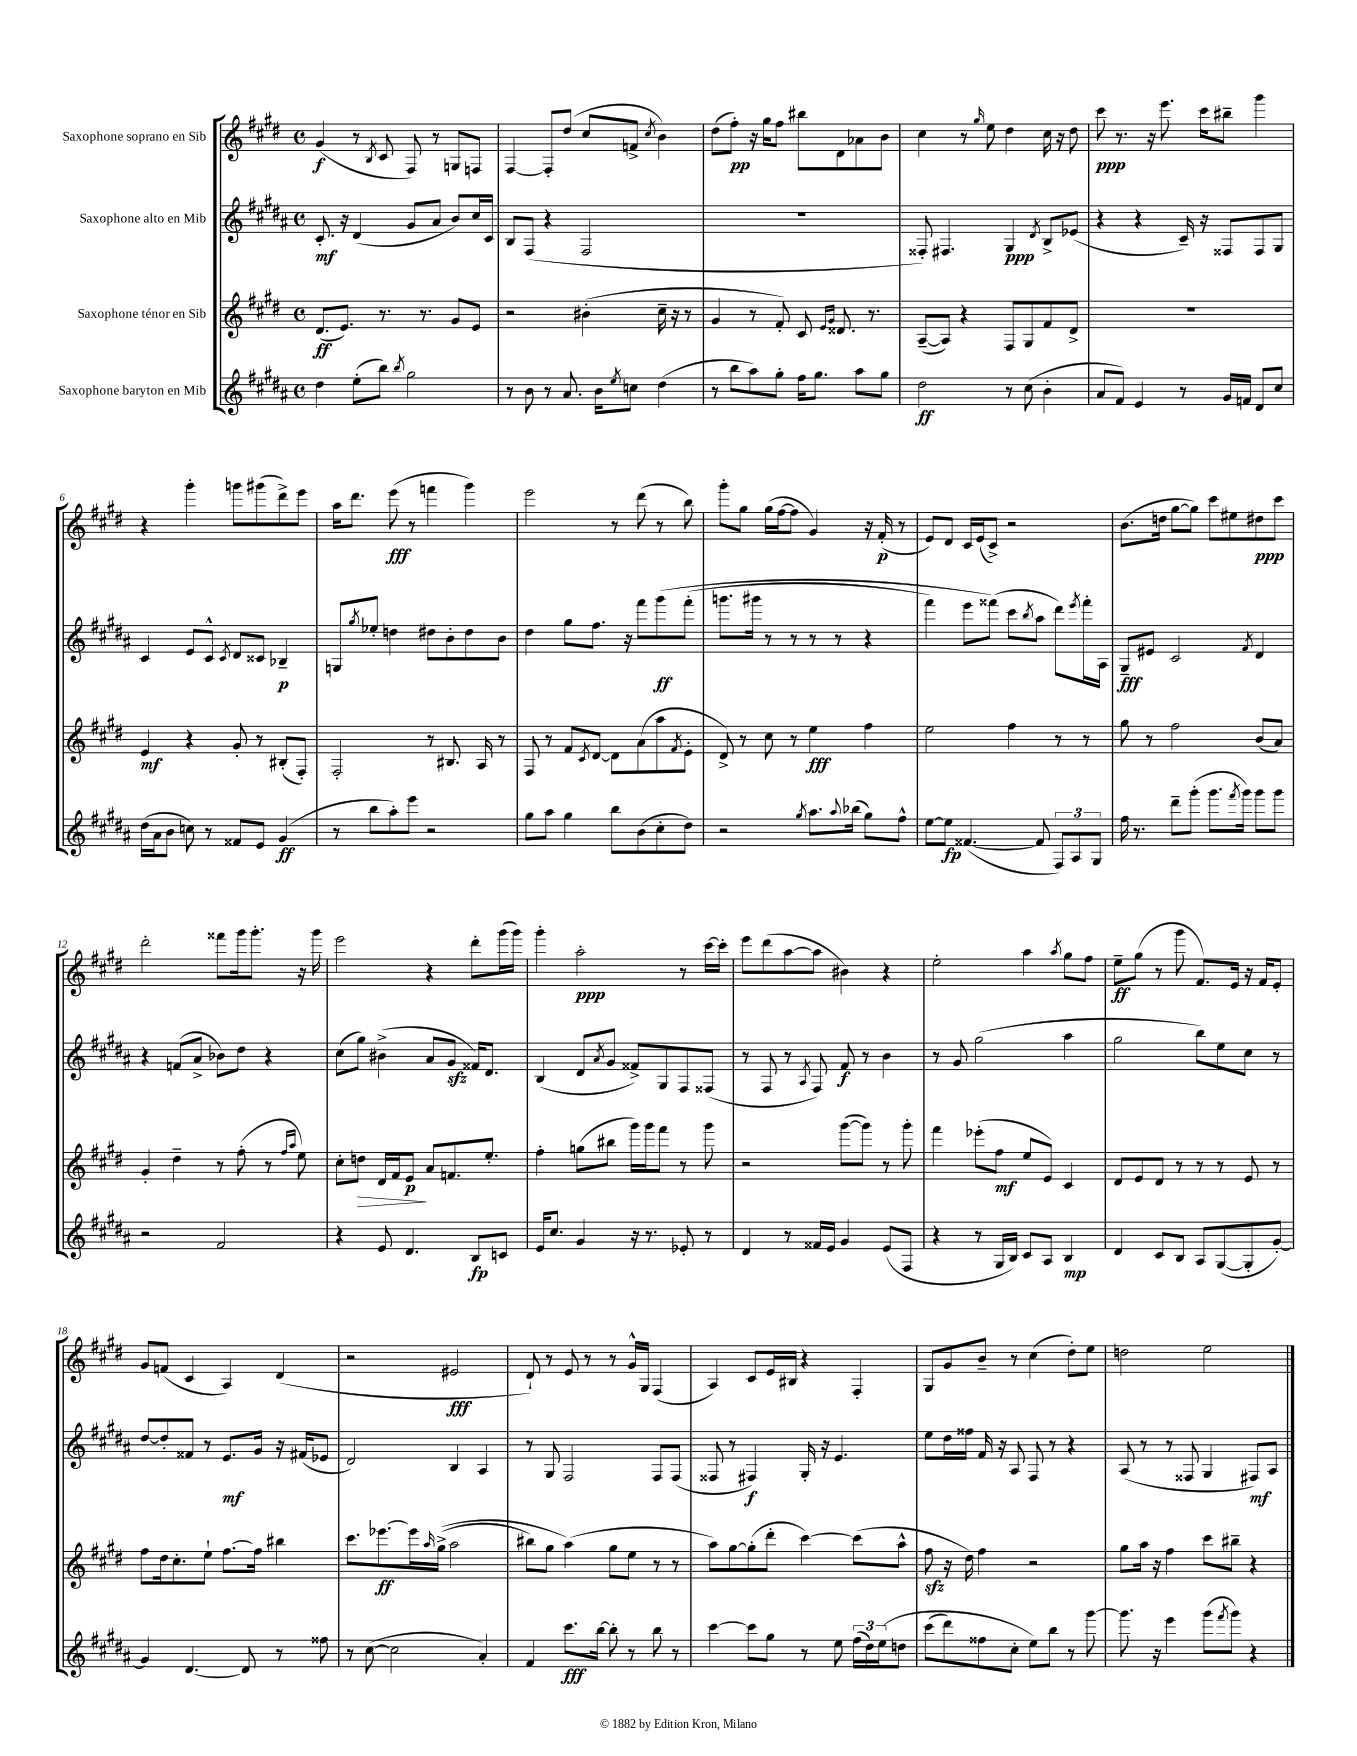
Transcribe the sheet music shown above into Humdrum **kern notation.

**kern	**kern	**kern	**kern
*staff4	*staff3	*staff2	*staff1
*clefG2	*clefG2	*clefG2	*clefG2
*k[f#c#g#d#a#]	*k[f#c#g#d#]	*k[f#c#g#d#a#]	*k[f#c#g#d#]
*M4/4	*M4/4	*M4/4	*M4/4
*met(c)	*met(c)	*met(c)	*met(c)
4dd#	(8.d#	8.c#'	(4g#
.	8.e)	16r	.
(8ee'	.	(4d#	8r
.	.	.	8qB
8bb)	8.r	.	8c#
8qbb	.	.	.
2gg#	.	8g#	8F#)
.	8.r	.	.
.	.	8a#	8r
.	8g#	8b)	8G
.	8e	16cc#	8F
.	.	16c#	.
=	=	=	=
8r	2r	8B	[4F#
8b	.	(8F#	.
8r	.	4r	8F#']
8.a#	.	.	(8dd#
.	(4b#'	2F#	8cc#
16b	.	.	.
8qee	.	.	.
8cc	.	.	8f^
.	.	.	8qcc#
(4dd#	16cc#~	.	4b)
.	16r	.	.
.	8r	.	.
=	=	=	=
8r	4g#	1r	(8dd#
8bb	.	.	8ff#')
8aa#)	8r	.	16r
.	.	.	16gg#
8gg#'	8f#')	.	8ff#
16ff#	8c#	.	8bb#
8.gg#	.	.	.
.	16qqe	.	.
.	16qqg#	.	.
.	8.d##	.	8d#
8aa#	.	.	8a-
.	8.r	.	.
8gg#	.	.	8b
=	=	=	=
2dd#	([8A~	8F##')	4cc#
.	8A])	4.F#	.
.	4r	.	8r
.	.	.	16qqgg#
.	.	.	8ee
8r	8F#	4G#	4dd#
(8cc#	8G#	.	.
.	.	8qd#	.
4b'	8f#	8B^	16cc#
.	.	.	16r
.	8d#^	(8e-	8dd#
=	=	=	=
8a#	1r	4r	8ccc#
8f#)	.	.	8.r
4e	.	4r	.
.	.	.	16r
.	.	.	8.eee
8r	.	16c#~)	.
.	.	16r	16ccc#
16g#	.	8F##	8bb#~
16f	.	.	.
8d#	.	8F##	4ggg#
8cc#	.	8G#	.
=	=	=	=
(16dd#	4e	4c#	4r
16a#	.	.	.
8b	.	.	.
8cc)	4r	8e	4ggg#'
8r	.	8c#^^	.
.	.	8qc#	.
8f##	8g#'	8d#	8ggg
8e	8r	8c##	(8ggg#
(4g#	(8B#'	4B-~	8ddd#^)
.	8F#')	.	8eee
=	=	=	=
8r	2F#'	8G	16aa
.	.	.	8.ddd#
.	.	8qgg#	.
8bb	.	8ee-'	.
8aa#')	.	4dd	(8eee
8eee	.	.	8r
2r	8r	8dd#	4fff
.	8.B#	8b'	.
.	.	8dd#	4ggg#)
.	16A	.	.
.	8r	8b	.
=	=	=	=
8gg#	8F#	4dd#	2eee
8aa#	8r	.	.
4gg#	8f#	8gg#	.
.	8qc#	.	.
.	[8d#	8.ff#	.
8bb	8d#]	.	8r
.	.	16r	.
(8b	(8a	8fff#	(8ddd#
8cc#'	8aa	&(8ggg#	8r
.	8qf#	.	.
8dd#)	8e'	(8fff#'	8bb)
=	=	=	=
2r	8d#^)	8.ggg	8ggg#'
.	8r	.	8gg#
.	.	16ggg#	.
.	8cc#	8r	(16gg#
.	.	.	[16ff#
.	8r	8r	8ff#]
8qgg#	.	.	.
8.aa#	4ee	8r	4g#)
.	.	8r	.
8qqaa#	.	.	.
(16bb-	.	.	.
8gg#)	4ff#	4r	16r
.	.	.	(16f#'
8ff#^^	.	.	8r
=	=	=	=
[8ee	2ee	4fff#)	8e)
8ee]	.	.	8d#
([4.f##	.	8eee	16c#
.	.	.	(16e
.	.	(8fff##&)	8c#^)
.	4ff#	8ccc#	2r
.	.	8qbb	.
8f##]	.	8aa#	.
12F#)	8r	8ddd#)	.
12A#	.	.	.
.	.	8qeee	.
.	8r	16fff##'	.
12G#	.	.	.
.	.	16A#	.
=	=	=	=
16ff#	8gg#	8G#~	(8.b
8.r	.	.	.
.	8r	8e#	.
.	.	.	16dd
8ddd#~	2ff#	2c#	[8gg#
(8ggg#'	.	.	8gg#])
8.ggg#	.	.	8ccc#
.	.	.	8ee#
8qfff#	.	.	.
16ggg#)	.	.	.
.	.	8qf#	.
8ggg#	(8b	4d#	8dd#
8ggg#	8a)	.	8ccc#
=	=	=	=
2r	4g#'	4r	2ddd#'
.	4dd#~	(8f	.
.	.	8a#^	.
2f#	8r	8b-)	8fff##
.	(8ff#'	8dd#	16ggg#
.	.	.	8.ggg#'
.	8r	4r	.
.	16qqff#	.	.
.	16qqaa	.	.
.	8ee)	.	16r
.	.	.	16ggg#
=	=	=	=
4r	8cc#'	(8cc#	2eee
.	8dd	8gg#)	.
8e	16d#	(4b#^	.
.	16f#	.	.
4.d#	8e	.	.
.	8a	8a#	4r
.	8.f	8g#	.
8B	.	16f##)	8ddd#'
.	8.ee'	8.d#	.
8c	.	.	(16ggg#
.	.	.	16ggg#)
=	=	=	=
16e	4ff#'	(4B	4ggg#'
8.cc#	.	.	.
4g#	(8gg	8d#	2aa'
.	.	8qa#	.
.	8bb#	8g#	.
16r	16ggg#)	8f##^)	.
8.r	16ggg#	.	.
.	8fff#	8G#	.
8e-'	8r	8F#	8r
8r	8ggg#	(8F##	[16ccc#
.	.	.	16ccc#']
=	=	=	=
4d#	2r	8r	8eee
.	.	8F#	(8ddd#
8r	.	8r	[8aa
.	.	8qA#	.
16f##	.	8F#)	8aa]
16e	.	.	.
4g#	([8ggg#	8f#	4b#)
.	8ggg#])	8r	.
(8e	8r	4b	4r
8F#	8ggg#'	.	.
=	=	=	=
4r	4fff#	8r	2ee'
.	.	8g#	.
8r	(8eee-'	(2gg#	.
16G#	8ff#	.	.
16B)	.	.	.
8c#	8ee	.	4aa
8A#	8e)	.	.
.	.	.	8qaa
4B	4c#	4aa#	8gg#
.	.	.	8ff#
=	=	=	=
4d#	8d#	2gg#	8ee~
.	8e	.	(8gg#
8c#	8d#	.	8r
8B	8r	.	8ggg#
8A#	8r	8bb)	8.f#)
([8G#	8r	8ee	.
.	.	.	16e
8G#']	8e	8cc#	16r
.	.	.	16f#
[8g#')	8r	8r	8e'
=	=	=	=
4g#]	8ff#	[8dd#	8g#
.	16dd#	8dd#']	(8f
.	8.cc#'	.	.
[4.d#	.	8f##	4c#
.	8ee`	8r	.
.	[8.ff#	8.e	4A)
8d#]	.	.	.
.	16ff#]	16g#	.
8r	4bb#	16r	(4d#
.	.	(16f#	.
8ff##	.	8e-	.
=	=	=	=
8r	8.ccc#	2d#)	2r
([8cc#	.	.	.
.	[8.eee-	.	.
2cc#]	.	.	.
.	16eee-]	.	.
.	16qqaa	.	.
.	&((16gg#^	.	.
.	2aa	4B	2e#
4a#')	.	4A#	.
=	=	=	=
4f#	8bb#)	8r	8d#`)
.	8gg#	8G#	8r
8.ccc#	(4aa&)	2F#	8e
.	.	.	8r
[16bb	.	.	.
8bb']	8gg#	.	8r
8r	8ee	.	16g#^^
.	.	.	16G#
8bb	8r	8F#	(4F#
8r	8r	(8F#	.
=	=	=	=
[4ccc#	8aa)	8F##	4A)
.	[8gg#	8r	.
8ccc#]	(8gg#']	4F#)	8c#
8gg#	8ddd#'	.	16e
.	.	.	16B#
8r	[4ccc#)	16G#'	4r
.	.	16r	.
8ee	.	4.e	.
(24ff#	(8ccc#]	.	4F#'
24dd#)	.	.	.
&(24ee	.	.	.
8dd	8aa^^	.	.
=	=	=	=
(8ccc#	8ff#	8ee	8G#
8ddd#)	16r	16dd#	8g#
.	16dd#)	16ff##	.
8ff##	4ff#	16f#	8b~
.	.	16r	.
8cc#'	.	8A#	8r
8ee&)	2r	8F#	(4cc#
8bb	.	8r	.
8r	.	4r	8dd#')
[8ggg#	.	.	8ee
=	=	=	=
8.ggg#]	8gg#	(8A#	2dd
.	16aa	8r	.
16r	16r	.	.
4eee	4ff#	8r	.
.	.	8F##	.
(8ggg#	8ccc#	4G#	2ee
8qfff#	.	.	.
8ggg#)	8bb#~	.	.
4r	4r	8F#)	.
.	.	8A#	.
==	==	==	==
*-	*-	*-	*-
